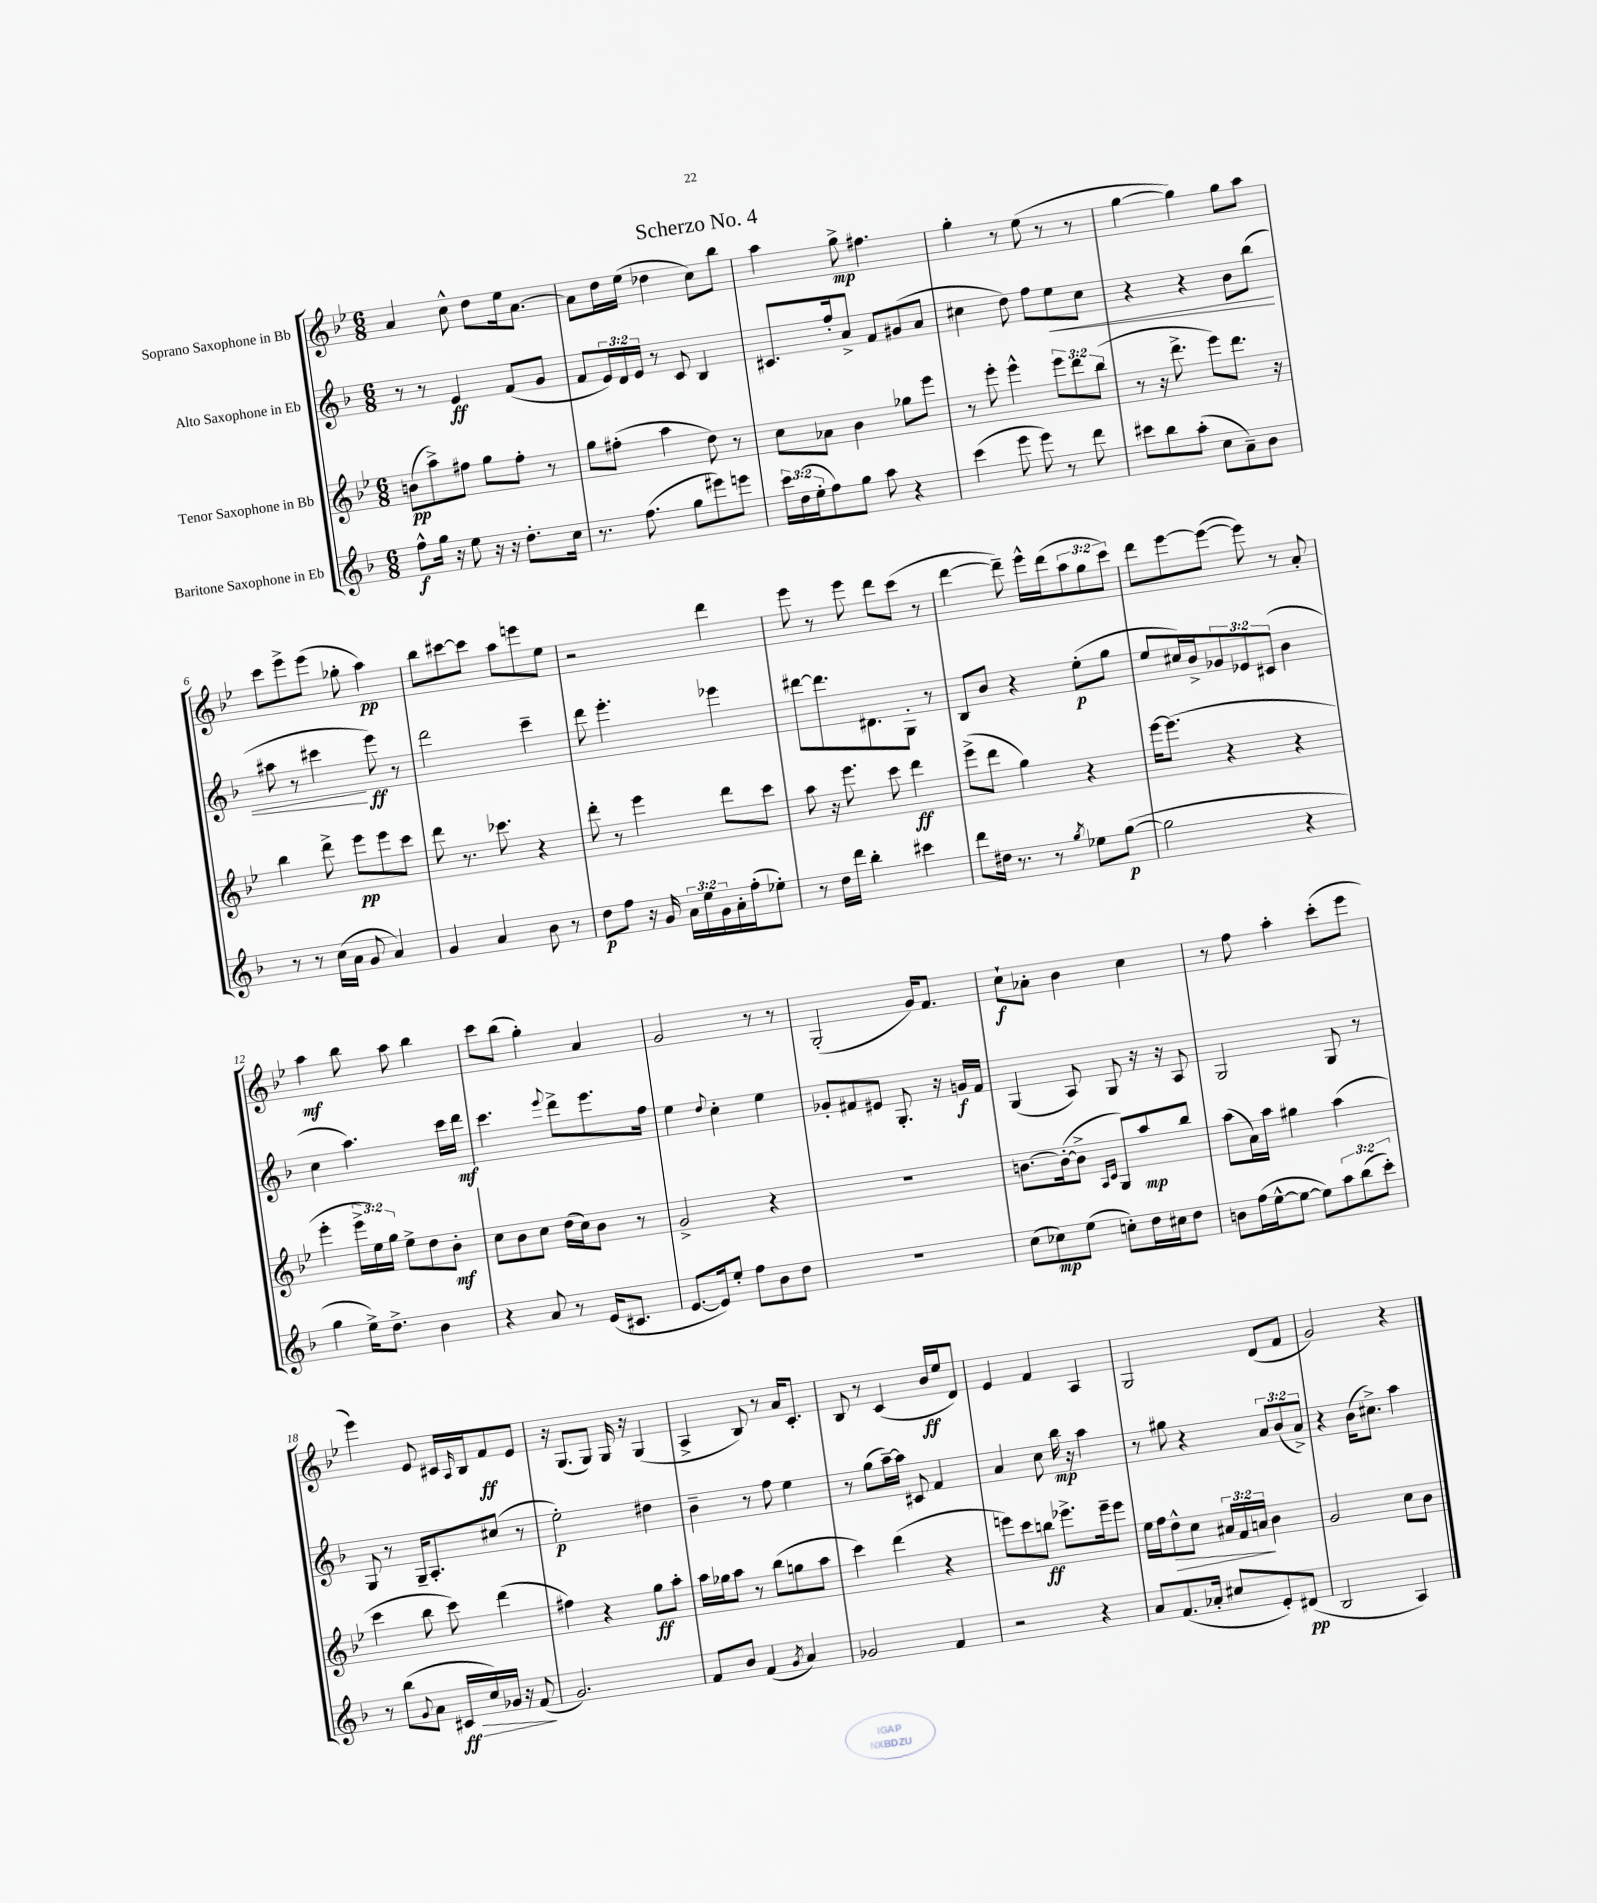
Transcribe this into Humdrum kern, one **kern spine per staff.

**kern	**kern	**kern	**kern
*staff4	*staff3	*staff2	*staff1
*clefG2	*clefG2	*clefG2	*clefG2
*k[b-]	*k[b-e-]	*k[b-]	*k[b-e-]
*M6/8	*M6/8	*M6/8	*M6/8
8ff^^	(8b	8r	4a
16gg	8aa^)	8r	.
16r	.	.	.
8ee	8ff#	4e	8cc^^
16r	8gg	.	8dd
16r	.	.	.
8.dd'	8ff#'	(8f	16ee-
.	.	.	[8.a
.	8r	8g	.
16cc	.	.	.
=	=	=	=
8.r	8gg	8f	8a]
.	(8ff#'	24e)	16dd
.	.	24d	.
(8.ff	.	.	(16ee-
.	.	24e	.
.	4aa	8r	4dd-
8gg	.	8c	.
8eee#)	8dd)	4B-	8cc)
8eee	8r	.	8bb-
=	=	=	=
24ccc	8cc	8.c#	4aa
(24dd	.	.	.
24ee'	.	.	.
8ff)	8a-	.	.
.	.	16ff'	.
8gg	4b-	8a^	8gg^
8aa	.	8f	4.ff#
4r	8gg-	(8g#	.
.	8eee-	8a	.
=	=	=	=
(4ccc	8r	4cc#	4gg'
.	8eee-'	.	.
8eee	4eee-^^	8dd)	8r
8eee)	.	8ff	(8ee-
8r	12eee-	8ee	8r
.	12ddd	.	.
8ddd	.	8cc#	8r
.	(12bb-	.	.
=	=	=	=
8ccc#	8r	4r	[4gg
8bb-	16r	.	.
.	8.ddd^	.	.
(8aa'	.	4r	4gg])
8cc	8eee-)	.	.
8a~)	8.ddd	8b-	8gg
8b-	.	(8bb-	8aa
.	16r	.	.
=	=	=	=
8r	4bb-	8aa#	8ccc
8r	.	8r	8eee-^
(16cc	8ddd^	4ccc#	(8eee-
16a	.	.	.
8g	8eee-	.	8gg-'
4a)	8eee-	8eee)	4aa)
.	8ccc	8r	.
=	=	=	=
4g	8ddd	2ddd	8bb-
.	8.r	.	[8ccc#
4a	.	.	8ccc#]
.	8.ccc-	.	.
.	.	.	8aa
8b-	4r	4ccc~	8eee
8r	.	.	8ee-
=	=	=	=
8dd	8ddd'	8ddd	2r
8ff	8r	4.eee'	.
16r	4eee-	.	.
16g	.	.	.
24a	.	.	.
24ee	.	.	.
24g	.	.	.
16a'	8ddd	4eee-	4ddd
(16ff'	.	.	.
8ee-')	8ccc	.	.
=	=	=	=
8r	8aa	[8ddd#	8eee-
16dd	16r	8.ddd#]	8r
16ddd	8.eee-	.	.
4bb-'	.	.	8eee-
.	.	8.d#	.
.	8ccc	.	8ddd
4ccc#	4ddd	8G'	(8ccc
.	.	8r	8r
=	=	=	=
8ddd	(8eee-^	8B-	[4ddd
16dd#	8ddd	8b-	.
8.r	.	.	.
.	4gg)	4r	8ddd~])
8r	.	.	16eee-^^
.	.	.	(16ddd
8qgg	.	.	.
8ee-	4r	(8ee'	12aa
.	.	.	12gg
([8gg	.	8gg	.
.	.	.	12ccc)
=	=	=	=
2gg]	[16eee-	8ee	8ddd
.	(8.eee-]	.	.
.	.	16cc#)	[8eee-
.	.	16b-^	.
.	4r	12g-	(8eee-_
.	.	12e-	.
.	.	.	8eee-])
.	.	(12c#	.
4r	4r	4b-	8r
.	.	.	8a'
=	=	=	=
4gg	4eee-'	4cc	4aa
16ee^)	24eee-^	4.aa)	8bb-
.	24ee-)	.	.
8.dd^	.	.	.
.	24gg	.	.
.	8ee-^	.	8aa
4b-	8dd	.	4bb-
.	8b-'	16ccc	.
.	.	16ddd	.
=	=	=	=
4r	8cc	4.ccc	8ccc
.	8b-	.	(8bb-
8a	8cc	.	4gg')
.	.	8qqeee	.
8r	(16dd	8ddd^	.
.	16cc)	.	.
(16e	8b-	8.eee	4a
8.c#	.	.	.
.	8r	.	.
.	.	16ff	.
=	=	=	=
[8.e	2g^	4ee	2g
16e])	.	.	.
.	.	8qqdd	.
8ee'	.	4cc'	.
8ff	.	.	.
8b-	4r	4ee	8r
8dd	.	.	8r
=	=	=	=
2.r	2.r	8g-'	(2G'
.	.	8f#	.
.	.	8e#	.
.	.	8.G'	.
.	.	.	16g)
.	.	16r	8.f
.	.	16g	.
.	.	16f#	.
=	=	=	=
(8cc	[8.b	(4G	8cc`
8cc-)	.	.	8a-'
.	(16b'_	.	.
(8ee	8b^]	8A)	4b-
.	16qqA	.	.
.	16qqc	.	.
8cc')	8G)	8G	.
16dd	8aa	16r	4cc
16cc#	.	16r	.
8dd	8bb-	8A	.
=	=	=	=
8b	(8aa	2G	8r
(16ff	16a)	.	8ff
[16ee^^	16aa	.	.
8ee_	4gg#	.	4aa'
8ee])	.	.	.
12aa	(4aa	8G	(8ccc'
(12bb-	.	.	.
.	.	8r	8eee-
12ccc')	.	.	.
=	=	=	=
8r	4ccc	8G	4eee-)
(8bb-	.	8r	.
8qqg	.	.	.
8a	8bb-	16G~	8e-
.	.	8.A'	.
16c#	8ccc)	.	16c#
.	.	.	16qqA
16cc)	.	.	16B-
16g-	(4ddd	(8cc#	8f
16r	.	.	.
(8f	.	8r	8e-
=	=	=	=
2.g)	4ff#)	2ee')	16r
.	.	.	(8.G
.	4r	.	8G)
.	.	.	16G
.	.	.	16r
.	8gg	4dd#	(4G
.	8aa'	.	.
=	=	=	=
8f	16aa	4b-~	4A^
.	16gg-	.	.
8b-	8aa	.	.
(4f	8r	8r	8B-)
.	(8bb-	8ff	8r
8qg	.	.	.
4a)	8gg	4ee	16a
.	.	.	8.c'
.	8aa	.	.
=	=	=	=
2g-	4ccc)	8r	8B-
.	.	(8gg	8r
.	(4ddd	[16aa~)	(4c
.	.	16aa]	.
.	.	8c#	.
4f	4r	4f	16b-
.	.	.	16ee-
.	.	.	8d)
=	=	=	=
2r	8eee)	4a	4e-
.	8ccc	.	.
.	8bb	8cc	4f
.	8.eee-^	16bb-	.
.	.	16r	.
4r	.	4aa	4A
.	16eee-~	.	.
.	8eee-	.	.
=	=	=	=
8a	16ee-	8r	2G
.	16ff	.	.
(8.f	8dd^^	8gg#	.
.	8cc	4r	.
16a-'	.	.	.
8cc#	24a#	.	.
.	24f	.	.
.	24a	.	.
8e')	4b-	12a	(8d
.	.	(12b-	.
(8d#	.	.	8f
.	.	12a^)	.
=	=	=	=
2B-	2g	4r	2g)
.	.	(16b-	.
.	.	8.cc#^)	.
4A)	8cc	4aa	4r
.	8b-	.	.
==	==	==	==
*-	*-	*-	*-
